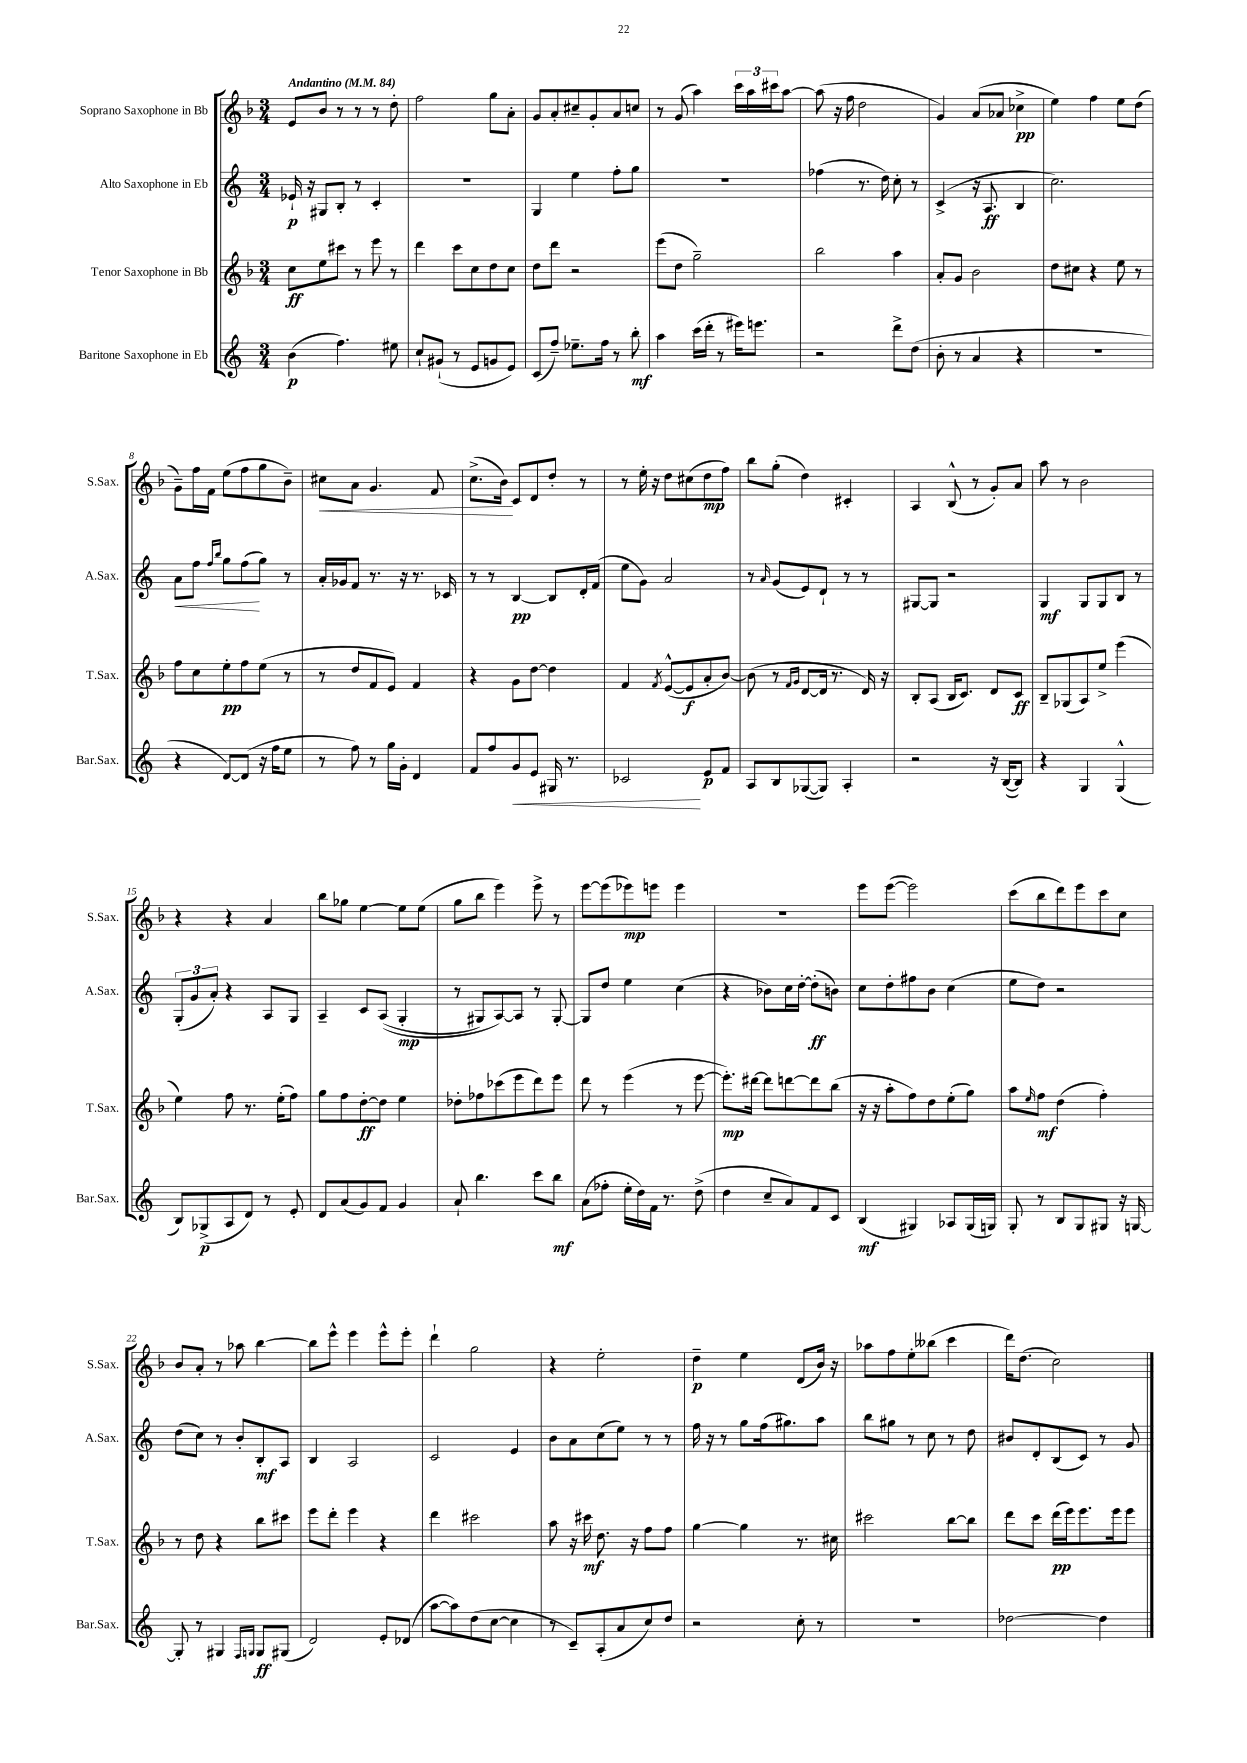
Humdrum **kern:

**kern	**dynam	**kern	**dynam	**kern	**dynam	**kern	**dynam
*part4	*part4	*part3	*part3	*part2	*part2	*part1	*part1
*staff4	*staff4	*staff3	*staff3	*staff2	*staff2	*staff1	*staff1
*I"Baritone Saxophone in Eb	*	*I"Tenor Saxophone in Bb	*	*I"Alto Saxophone in Eb	*	*I"Soprano Saxophone in Bb	*
*I'Bar.Sax.	*	*I'T.Sax.	*	*I'A.Sax.	*	*I'S.Sax.	*
*clefG2	*	*clefG2	*	*clefG2	*	*clefG2	*
*k[]	*	*k[b-]	*	*k[]	*	*k[b-]	*
*M3/4	*	*M3/4	*	*M3/4	*	*M3/4	*
*MM84	*	*MM84	*	*MM84	*	*MM84	*
=1	=1	=1	=1	=1	=1	=1	=1
!	!	!	!	!	!	!LO:TX:a:B:t=Andantino	!
(4b\	p	8cc\L	ff	16e-X`/	p	8e/L	.
.	.	.	.	16r	.	.	.
.	.	8ee\	.	8G#X/L	.	8b-/J	.
4.ff\)	.	8ccc#X\J	.	8B'/J	.	8r	.
.	.	8r	.	8r	.	8r	.
.	.	8eee\	.	4c'/	.	8r	.
8ee#X\	.	8r	.	.	.	8dd'\	.
=2	=2	=2	=2	=2	=2	=2	=2
8cc`/L	.	4ddd\	.	2.r	.	2ff\	.
(8g#X`/J	.	.	.	.	.	.	.
8r	.	8ccc\L	.	.	.	.	.
8e/L	.	8cc\	.	.	.	.	.
8gn/	.	8dd\	.	.	.	8gg\L	.
8e/J)	.	8cc\J	.	.	.	8a'\J	.
=3	=3	=3	=3	=3	=3	=3	=3
(8c/L	.	8dd\L	.	4G/	.	8g/L	.
8ff~/J)	.	8ddd\J	.	.	.	8a'/	.
8.ee-X~\L	.	2r	.	4ee\	.	8cc#X~/	.
.	.	.	.	.	.	8g'/	.
16ff\Jk	.	.	.	.	.	.	.
8r	.	.	.	8ff'\L	.	8a/	.
8bb'\	mf	.	.	8gg\J	.	8ccn/J	.
=4	=4	=4	=4	=4	=4	=4	=4
4aa\	.	(8eee\L	.	2.r	.	8r	.
.	.	8dd\J	.	.	.	(8g/	.
(16ccc\LL	.	2gg~\)	.	.	.	4aa\)	.
16ddd'\JJ	.	.	.	.	.	.	.
8r	.	.	.	.	.	.	.
16eee#X\KL)	.	.	.	.	.	24ccc\LL	.
.	.	.	.	.	.	24aa\	.
8.eeen\J	.	.	.	.	.	.	.
.	.	.	.	.	.	24ccc#X\J	.
.	.	.	.	.	.	[8aa\J	.
=5	=5	=5	=5	=5	=5	=5	=5
2r	.	2bb-\	.	(4ff-X\	.	(8aa\]	.
.	.	.	.	.	.	16r	.
.	.	.	.	.	.	16ff\	.
.	.	.	.	8.r	.	2dd\	.
.	.	.	.	16dd\)	.	.	.
8ddd^\L	.	4aa\	.	8cc'\	.	.	.
(8dd\J	.	.	.	8r	.	.	.
=6	=6	=6	=6	=6	=6	=6	=6
8b'\	.	8a'/L	.	(4c^/	.	4g/)	.
8r	.	8g/J	.	.	.	.	.
4a/	.	2b-\	.	16r	.	(8a/L	.
.	.	.	.	8.A/	ff	.	.
.	.	.	.	.	.	8a-X/J	.
4r	.	.	.	4B/	.	4cc-X^\	pp
=7	=7	=7	=7	=7	=7	=7	=7
2.r	.	8dd\L	.	2.cc\)	.	4ee\)	.
.	.	8cc#X\J	.	.	.	.	.
.	.	4r	.	.	.	4ff\	.
.	.	8ee\	.	.	.	8ee\L	.
.	.	8r	.	.	.	(8dd\J	.
!!LO:LB:g=z
=8	=8	=8	=8	=8	=8	=8	=8
!	!	!	!	!	!LO:HP:b	!	!
4r	.	8ff\L	.	8a\L	<	8g~\L)	.
.	.	8cc\	.	8ff\J	.	16ff\L	.
.	.	.	.	.	.	16f\JJ	.
.	.	.	.	16qqff/LL	.	.	.
.	.	.	.	16qqbb/JJ	.	.	.
[8d/L)	.	8ee'\	pp	8gg\L	.	(8ee\L	.
(8d/J]	.	8ff\	.	(8ff\	.	8ff\	.
16r	.	(8ee\J	.	8gg\J)	[	8gg\	.
16ff\KL	.	.	.	.	.	.	.
8ee\J	.	8r	.	8r	.	8b-~\J)	.
=9	=9	=9	=9	=9	=9	=9	=9
!	!	!	!	!	!	!	!LO:HP:b
8r	.	8r	.	16a'/LL	.	8cc#X\L	<
.	.	.	.	16g-X/J	.	.	.
8ff\)	.	8dd/L	.	8f/J	.	8a\J	.
8r	.	8f/	.	8.r	.	4.g/	.
16gg\LL	.	8e/J)	.	.	.	.	.
16g'\JJ	.	.	.	16r	.	.	.
4d/	.	4f/	.	8.r	.	.	.
.	.	.	.	.	.	8f/	.
.	.	.	.	16c-X/	.	.	.
=10	=10	=10	=10	=10	=10	=10	=10
8f/L	.	4r	.	8r	.	(8.cc^\L	.
8ff/	.	.	.	8r	.	.	.
.	.	.	.	.	.	16b-\Jk)	.
!	!LO:HP:b	!	!	!	!	!	!
8g/	<	8g\L	.	[4B/	pp	8c/L	[
8e/J	.	[8dd\J	.	.	.	8d/	.
16G#X/	.	4dd\]	.	8B/L]	.	8dd'/J	.
8.r	.	.	.	.	.	.	.
.	.	.	.	16d'/L	.	8r	.
.	.	.	.	(16f/JJ	.	.	.
=11	=11	=11	=11	=11	=11	=11	=11
2c-X/	.	4f/	.	8ee\L	.	8r	.
.	.	.	.	8g\J)	.	16ee'\	.
.	.	.	.	.	.	16r	.
.	.	8qf/	.	.	.	.	.
.	.	([8e^^/L	.	2a/	.	8dd\L	.
.	.	8e/]	f	.	.	(8cc#X\	.
8e/L	[ p	8a'/	.	.	.	8dd\	mp
8f/J	.	[8b-/J)	.	.	.	8ff\J)	.
=12	=12	=12	=12	=12	=12	=12	=12
8A/L	.	(8b-\]	.	8r	.	8bb-\L	.
.	.	.	.	16qqa/	.	.	.
8B/	.	8r	.	(8g/L	.	(8gg'\J	.
.	.	16qqf/LL	.	.	.	.	.
.	.	16qqg/JJ	.	.	.	.	.
([8G-X/	.	[8d/L	.	8e/)	.	4dd\)	.
8G-/J])	.	16d/Jk]	.	8d`/J	.	.	.
.	.	8.r	.	.	.	.	.
4A'/	.	.	.	8r	.	4c#X'/	.
.	.	16d/)	.	8r	.	.	.
.	.	16r	.	.	.	.	.
=13	=13	=13	=13	=13	=13	=13	=13
2r	.	8B-'/L	.	[8G#X/L	.	4A/	.
.	.	(8A/J	.	8G#/J]	.	.	.
.	.	16B-/KL	.	2r	.	(8B-^^/	.
.	.	8.c/J)	.	.	.	.	.
.	.	.	.	.	.	8r	.
16r	.	8d/L	.	.	.	8g'/L)	.
([16B/KL	.	.	.	.	.	.	.
8B/J])	.	8c/J	ff	.	.	8a/J	.
=14	=14	=14	=14	=14	=14	=14	=14
4r	.	8B-~/L	.	4G/	mf	8aa\	.
.	.	(8G-X/	.	.	.	8r	.
4G/	.	8A/)	.	8G/L	.	2b-\	.
.	.	8ee^/J	.	8G/	.	.	.
(4G^^/	.	(4eee\	.	8B/J	.	.	.
.	.	.	.	8r	.	.	.
!!LO:LB:g=z
=15	=15	=15	=15	=15	=15	=15	=15
8B/L)	.	4ee\)	.	(12G'/L	.	4r	.
.	.	.	.	12g/	.	.	.
(8G-X^/	p	.	.	.	.	.	.
.	.	.	.	12a'/J)	.	.	.
8A/	.	8ff\	.	4r	.	4r	.
8d/J)	.	8.r	.	.	.	.	.
8r	.	.	.	8A/L	.	4a/	.
.	.	(16ee'\KL	.	.	.	.	.
8e'/	.	8ff\J)	.	8G/J	.	.	.
=16	=16	=16	=16	=16	=16	=16	=16
8d/L	.	8gg\L	.	4A~/	.	8bb-\L	.
(8a/	.	8ff\	.	.	.	8gg-X\J	.
8g/)	.	[8dd'\	ff	8c/L	.	[4ee\	.
8f/J	.	8dd\J]	.	((8A/J	.	.	.
4g/	.	4ee\	.	4G'/	mp	8ee\L]	.
.	.	.	.	.	.	(8ee\J	.
=17	=17	=17	=17	=17	=17	=17	=17
8a`/	.	8dd-X'\L	.	8r	.	8gg\L	.
4.bb\	.	8ff-X\	.	8G#X/L)	.	8bb-\J	.
.	.	(8ccc-X\	.	[8A/)	.	4eee\)	.
.	.	8eee\	.	8A/J]	.	.	.
8ccc\L	.	8ddd\)	.	8r	.	8eee^\	.
8bb\J	mf	8eee\J	.	[8G#'/	.	8r	.
=18	=18	=18	=18	=18	=18	=18	=18
(8a\L	.	8ddd\	.	8G#/L]	.	[8eee\L	.
8ff-X'\J	.	8r	.	8dd/J	.	(8eee\]	.
16ee'\LL	.	(4eee\	.	4ee\	.	8eee-X\)	mp
16dd\)	.	.	.	.	.	.	.
16f\JJ	.	.	.	.	.	8eeen\J	.
8.r	.	.	.	.	.	.	.
.	.	8r	.	(4cc\	.	4eee\	.
(8dd^\	.	[8eee\	.	.	.	.	.
=19	=19	=19	=19	=19	=19	=19	=19
4dd\	.	8.eee'\L])	mp	4r	.	2.r	.
.	.	[16ddd#X\Jk	.	.	.	.	.
8cc~/L	.	8ddd#\L]	.	8b-X\L)	.	.	.
8a/)	.	[8dddn\	.	16cc\L	.	.	.
.	.	.	.	[16dd'\JJ	.	.	.
8f/	.	8ddd\]	.	(8dd'\L]	ff	.	.
8c/J	.	(8bb-\J	.	8bn\J)	.	.	.
=20	=20	=20	=20	=20	=20	=20	=20
(4B/	mf	16r	.	8cc\L	.	8eee\L	.
.	.	16r	.	.	.	.	.
.	.	8aa'\L	.	8dd'\	.	([8eee\J	.
4G#X/)	.	8ff\)	.	8ff#X\	.	2eee\])	.
.	.	8dd\	.	8b\J	.	.	.
8A-X/L	.	(8ee'\	.	(4cc\	.	.	.
(16G#/L	.	8gg\J)	.	.	.	.	.
16Gn/JJ)	.	.	.	.	.	.	.
=21	=21	=21	=21	=21	=21	=21	=21
8G'/	.	8aa\L	.	8ee\L	.	(8ccc\L	.
.	.	16qqee/	.	.	.	.	.
8r	.	8ff\J	mf	8dd\J)	.	8bb-\	.
8B/L	.	(4dd\	.	2r	.	8ddd\)	.
8G/	.	.	.	.	.	8eee\	.
8G#X/J	.	4ff'\)	.	.	.	8ccc\	.
16r	.	.	.	.	.	8cc\J	.
[16Gn/	.	.	.	.	.	.	.
!!LO:LB:g=z
=22	=22	=22	=22	=22	=22	=22	=22
8G'/]	.	8r	.	(8dd\L	.	8b-/L	.
8r	.	8dd\	.	8cc\J)	.	8a'/J	.
4G#X/	.	4r	.	8r	.	8r	.
.	.	.	.	8b'/L	.	8aa-X\	.
16qqF/LL	.	.	.	.	.	.	.
16qqGn/JJ	.	.	.	.	.	.	.
8G/L	ff	8bb-\L	.	8B'/	mf	[4bb-\	.
(8G#X/J	.	8ccc#X\J	.	8A/J	.	.	.
=23	=23	=23	=23	=23	=23	=23	=23
2d/)	.	8eee\L	.	4B/	.	8bb-\L]	.
.	.	8ddd'\J	.	.	.	8eee^^\J	.
.	.	4eee\	.	2A/	.	4eee\	.
8e'/L	.	4r	.	.	.	8eee^^\L	.
(8d-X/J	.	.	.	.	.	8eee'\J	.
=24	=24	=24	=24	=24	=24	=24	=24
[8aa\L	.	4ddd\	.	2c/	.	4ddd`\	.
8aa\])	.	.	.	.	.	.	.
(8dd\	.	2ccc#X\	.	.	.	2gg\	.
[8cc\J	.	.	.	.	.	.	.
4cc\]	.	.	.	4e/	.	.	.
=25	=25	=25	=25	=25	=25	=25	=25
8r	.	8aa\	.	8b\L	.	4r	.
8c~/L)	.	16r	.	8a\	.	.	.
.	.	16ccc#X\	mf	.	.	.	.
(8A'/	.	8.dd\	.	(8cc\	.	2ee'\	.
8a/	.	.	.	8ee\J)	.	.	.
.	.	16r	.	.	.	.	.
8cc/)	.	8ff\L	.	8r	.	.	.
8dd/J	.	8ff\J	.	8r	.	.	.
=26	=26	=26	=26	=26	=26	=26	=26
2r	.	[4gg\	.	16ff\	.	4dd~\	p
.	.	.	.	16r	.	.	.
.	.	.	.	8r	.	.	.
.	.	4gg\]	.	8gg\L	.	4ee\	.
.	.	.	.	(16ff\k	.	.	.
.	.	.	.	8.gg#X\)	.	.	.
8cc'\	.	8.r	.	.	.	(8d/L	.
8r	.	.	.	8aa\J	.	16b-/Jk)	.
.	.	16cc#X\	.	.	.	16r	.
=27	=27	=27	=27	=27	=27	=27	=27
2.r	.	2ccc#X\	.	8bb\L	.	8aa-X\L	.
.	.	.	.	8gg#X\J	.	8ff\	.
.	.	.	.	8r	.	8ee'\	.
.	.	.	.	8cc\	.	(8bb--X\J	.
.	.	[8bb-\L	.	8r	.	4ccc\	.
.	.	8bb-\J]	.	8dd\	.	.	.
=28	=28	=28	=28	=28	=28	=28	=28
[2dd-X\	.	8ddd\L	.	8b#X/L	.	16ddd\KL)	.
.	.	.	.	.	.	(8.dd\J	.
.	.	8ccc\J	.	8d'/	.	.	.
.	.	(16ddd\LL	pp	(8B/	.	2cc\)	.
.	.	16eee\J)	.	.	.	.	.
.	.	8.eee\	.	8c/J)	.	.	.
4dd-\]	.	.	.	8r	.	.	.
.	.	16eee\k	.	.	.	.	.
.	.	8eee\J	.	8g/	.	.	.
==	==	==	==	==	==	==	==
*-	*-	*-	*-	*-	*-	*-	*-
